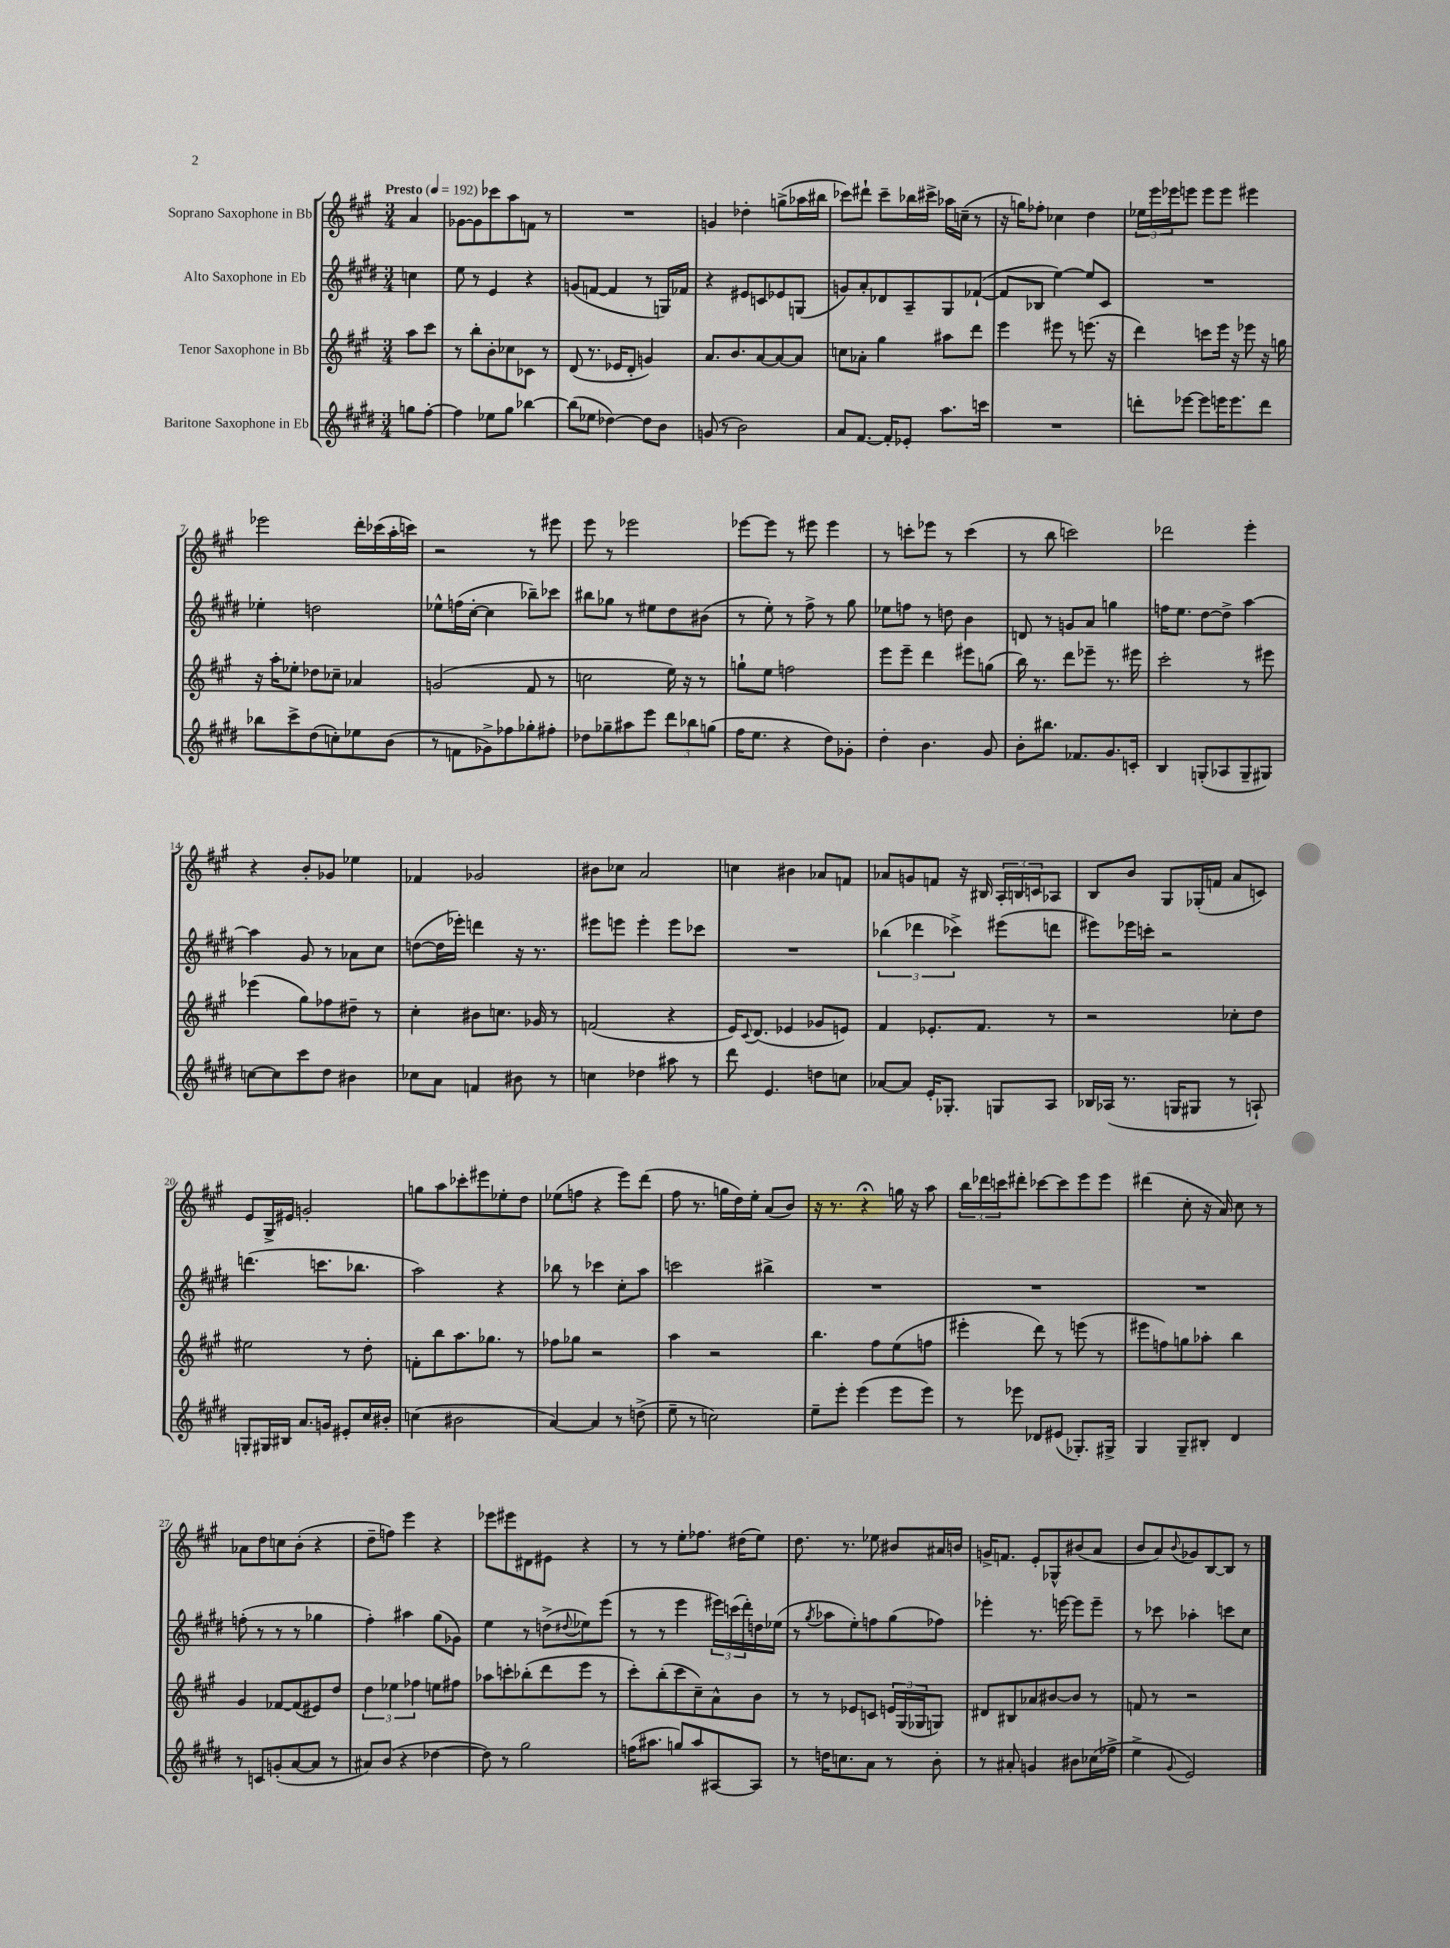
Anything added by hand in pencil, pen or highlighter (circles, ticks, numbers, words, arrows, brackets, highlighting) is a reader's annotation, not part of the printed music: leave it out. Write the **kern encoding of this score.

**kern	**kern	**kern	**kern
*part4	*part3	*part2	*part1
*staff4	*staff3	*staff2	*staff1
*I"Baritone Saxophone in Eb	*I"Tenor Saxophone in Bb	*I"Alto Saxophone in Eb	*I"Soprano Saxophone in Bb
*clefG2	*clefG2	*clefG2	*clefG2
*k[f#c#g#d#]	*k[f#c#g#]	*k[f#c#g#d#]	*k[f#c#g#]
*M3/4	*M3/4	*M3/4	*M3/4
*MM192	*MM192	*MM192	*MM192
=	=	=	=
!	!	!	!LO:TX:a:B:t=Presto
8ggn\L	8aa\L	4ccn\	4a/
[8ff#'\J	8ccc#\J	.	.
=1	=1	=1	=1
4ff#\]	8r	8ee\	[8g-X\L
.	8bb'\L	8r	8g-\]
8ee-X\L	8b'\	4e/	8ccc-X\
8gg#\J	8cc-X\	.	8aa\
[4bb-X\	8c-X\J	4r	8fn\J
.	8r	.	8r
=2	=2	=2	=2
(8bb-\L]	(8d/	(8gn/L	2.r
8ee-X\J	8.r	[8fn/J	.
[4dd-X\)	.	4f/]	.
.	16e-X/KL	.	.
.	8d'/J	.	.
8dd-\L]	4gn/)	8r	.
8b\J	.	16Gn/LL)	.
.	.	16f-X/JJ	.
=3	=3	=3	=3
(8gn/	8.a/L	4r	4gn/
8r	.	.	.
.	8.b/	.	.
2b\)	.	8e#X/L	4dd-X'\
.	[8a/	8cn/	.
.	8a/_	8e-X/	(8ggn^\L
.	8a/J]	(8Gn/J	16aa-X\L
.	.	.	16bb#X\JJ
=4	=4	=4	=4
8a/L	8ccn\L	8gn/L)	8ccc-X\L)
[8.f#/J	8a-X'\J	8a'/	8ddd#X`\J
.	4gg#\	8d-X/	8ccc-~\L
16f#'/KL]	.	.	.
8e-X'/J	.	8A~/	16bb-X\L
.	.	.	16ccc#X^\JJ
8.aa\L	8aa#X\L	8G#/	16aa-X\LL
.	.	.	(16ccn~\JJ
.	8ddd\J	([8f-X`/J	8r
16cccn\Jk	.	.	.
=5	=5	=5	=5
2.r	4eee\	8f-/L]	16r
.	.	.	16ggn\KL)
.	.	8B-X/J	8ff-X'\J
.	8eee#X\	[4ee\)	4cc-X\
.	8r	.	.
.	(8.eeen\	8ee/L]	4dd\
.	.	8c#/J	.
.	16r	.	.
=6	=6	=6	=6
8dddn'\L	4ddd\)	2.r	24ee-X\LL
.	.	.	24eee\
.	.	.	24eee-X\J
[8eee-X\J	.	.	8eeen\J
8eee-\L]	8cccn\L	.	8eee\L
16eeen\K	16eee\Jk	.	8eee\J
8.eee\	16r	.	.
.	8eee-X\	.	4eee#X\
8ddd\J	16r	.	.
.	16ggn\	.	.
!!LO:LB:g=z
=7	=7	=7	=7
8bb-X\L	16r	4ee-X'\	2eee-X\
.	16aa'\KL	.	.
8ccc#^\	8ee-X'\J	.	.
(8dd#\	8dd-X\L	2ddn\	.
8ccn'\)	8cc-X~\J	.	.
8ee-X\	4a-X/	.	16ddd'\LL
.	.	.	(16ccc-X\
(8b\J	.	.	16aa'\
.	.	.	16cccn\JJ)
=8	=8	=8	=8
8r	(2gn/	8ee-X^^\L	2r
8fn\L	.	(16ffn\L	.
.	.	[16cc#'\JJ	.
8g-X^\)	.	4cc#\]	.
8ff-X\	.	.	.
8gg-X'\	8f#/	8bb-X~\L)	8r
8ff#X'\J	8r	8ccc-X\J	8eee#X\
=9	=9	=9	=9
8dd-X\L	2ccn\	8bb#X\L	8eee\
8gg-X~\	.	8gg-X\J	8r
8aa#X\	.	8r	2eee-X\
8eee\J	.	8ee#X\L	.
12ddd#\L	16ee\)	8dd#\	.
.	16r	.	.
12bb-X\	.	.	.
.	8r	(8b#X\J	.
(12ggn\J	.	.	.
=10	=10	=10	=10
16ff#\KL	8ggn`\L	8r	[8eee-X\L
8.ee\J	.	.	.
.	8ee\J	8ee'\)	8eee-\J]
4r	2ffn\	8r	8r
.	.	8ff#^\	8eee#X\
8dd#\L)	.	8r	4eee#\
8g-X'\J	.	8gg#\	.
=11	=11	=11	=11
4dd#'\	8eee\L	8ee-X\L	8r
.	8eee~\J	8ffn\J	8cccn'\L
4.b\	4ddd\	8r	8eee-X\J
.	.	8ddn\	8r
.	8eee#X\L	4b\	(4ccc\
8g#/	(8ggn\J	.	.
=12	=12	=12	=12
8b'\L	16bb\)	8dn/	8r
.	8.r	.	.
8.bb#X\J	.	8r	8bb\
.	8ddd\L	8gn/L	2cccn\)
8.f-X/L	.	.	.
.	8eee-X~\J	8a/J	.
8.g#/	8.r	4ggn\	.
16cn'/Jk	16eee#X\	.	.
=13	=13	=13	=13
4B/	2ccc#'\	16ffn\KL	2ddd-X\
.	.	8.ee\J	.
(8Gn'/L	.	[8dd#\L	.
8A-X/	.	8dd#^\J]	.
8G~/	8r	[4aa\	4eee'\
8G#X/J)	8eee#X\	.	.
!!LO:LB:g=z
=14	=14	=14	=14
[8ccn\L	(4eee-X\	4aa\]	4r
8cc\]	.	.	.
8ccc#\	8gg#\L)	8g#/	8b'/L
8dd#\J	8ff-X\	8r	8g-X/J
4b#X\	8dd#X~\J	8a-X\L	4ee-X\
.	8r	8cc#\J	.
=15	=15	=15	=15
8cc-X\L	4cc#'\	([8ddn\L	4f-X/
8a\J	.	16dd\L]	.
.	.	16eee-X'\JJ)	.
4fn/	8b#X\L	4dddn\	2g-X/
.	8.ccn\J	.	.
8b#X\	.	16r	.
.	16g-X/	8.r	.
8r	8r	.	.
=16	=16	=16	=16
4ccn\	(2fn/	8eee#X\L	8b#X\L
.	.	8eeen\J	8cc-X\J
4dd-X\	.	4eee'\	2a/
8aa#X\	4r	8eee\L	.
8r	.	8ccc-X\J	.
=17	=17	=17	=17
8ddd#\	16e/KL)	2.r	4ccn\
.	8qqc#/	.	.
.	(8.d/J	.	.
4.e/	.	.	.
.	4e-X/	.	4b#X\
8ddn\L	8g-X/L	.	8a-X/L
8ccn\J	8en/J)	.	8fn/J
=18	=18	=18	=18
[8a-X/L	4f#/	(6bb-X\	8a-X/L
8a-/J]	.	.	8gn/
.	.	6ddd-X\	.
16e'/KL	8.e-X'/L	.	8fn/J
8.G-X'/J	.	.	.
.	.	6ccc-X^\)	.
.	.	.	16r
.	8.f#/J	.	16B#X/
8Gn/L	.	(8eee#X\L	24A'/LL
.	.	.	24Bn/
.	.	.	24cn/J
8A/J	8r	8dddn\J	8A-X/J
=19	=19	=19	=19
16B-X/LL	2r	8eee#X\L)	8B/L
(16A-X/JJ	.	.	.
8.r	.	16eee-X\L	8b/J
.	.	16cccn'\JJ	.
.	.	2r	8G#/L
16Gn/KL	.	.	.
8G#X/J	.	.	(16G-X'/L
.	.	.	16fn/JJ
8r	8cc-X'\L	.	8a/L
8An`/)	8dd\J	.	8cn/J)
!!LO:LB:g=z
=20	=20	=20	=20
8Gn'/L	2ee#X\	(4.dddn\	8e/L
16G#X/L	.	.	16G#^/L
16B#X/JJ	.	.	16e#X/JJ
8.a/L	.	.	2gn'/
.	.	8.cccn\L	.
16gn/Jk	.	.	.
8e#X'/L	8r	.	.
.	.	8.bb-X\J	.
16cc#/L	8dd'\	.	.
16b#X'/JJ	.	.	.
=21	=21	=21	=21
(4ccn\	8fn'\L	2aa\)	8ggn\L
.	8bb\	.	8aa\
2b#X\	8.aa\	.	8ccc-X'\
.	.	.	8eee#X\
.	8.gg-X\J	.	.
.	.	4r	8ee-X'\
.	8r	.	8dd\J
=22	=22	=22	=22
[4a/)	8ff-X\L	8bb-X\	(8ee-X\L
.	8gg-X\J	8r	8ffn\J
4a/]	2r	4ccc-X\	4r
8r	.	8cc#'\L	8eee\L)
(8ddn^\	.	8aa\J	(8ddd\J
=23	=23	=23	=23
8ee~\	4aa\	2cccn\	8ff#\
8r	.	.	8.r
2ccn\)	2r	.	.
.	.	.	16ggn\LL
.	.	.	16dd\)
.	.	.	16ee'\JJ
.	.	4bb#X^\	(8a/L
.	.	.	8b/J)
=24	=24	=24	=24
8ee~\L	4.bb\	2.r	16r
.	.	.	8.r
8eee'\J	.	.	.
(4eee\	.	.	4r;<
.	8ff#\L	.	.
8eee\L	(8ee\	.	16ggn\
.	.	.	16r
8eee\J)	8ffn\J	.	8aa\
=25	=25	=25	=25
8r	4eee#X'\	2.r	24bb\LL
.	.	.	24ddd-X\
.	.	.	24cccn\J
8eee-X\	.	.	8ddd#X'\J
8d-X/L	8ddd\)	.	[8ccc-X\L
(8e#X/J	8r	.	8ccc-\]
8.G-X'/L)	(8eeen\	.	8eee\
.	8r	.	8eee\J
16G#X^/Jk	.	.	.
=26	=26	=26	=26
4G#/	8eee#X\L	2.r	(4ddd#X\
.	8ffn\)	.	.
8G#~/L	8ggn\	.	8cc#'\
8B#X'/J	8aa-X'\J	.	16r
.	.	.	16a/)
4d#/	4bb\	.	8cc#\
.	.	.	8r
!!LO:LB:g=z
=27	=27	=27	=27
8r	4g#/	(8ffn'\	8a-X\L
8cn/L	.	8r	8dd\
(8gn'/	[8f-X/L	8r	8ccn\
[8a/	(8f-/]	8r	(8b'\J
8a/J]	8e#X/)	4gg-X\	4r
8r	8dd/J	.	.
=28	=28	=28	=28
8a#X/L)	6dd\	4ff#'\)	8dd~\L
(8b/J	.	.	8ffn\J)
.	6ee-X\	.	.
4r	.	4aa#X\	4eee\
.	6ff-X\	.	.
[4dd-X\	8een\L	(8gg#\L	4r
.	8ff#X\J	8g-X\J)	.
=29	=29	=29	=29
8dd-\])	8aa-X\L	4ee\	8eee-X\L
8r	8cccn'\	.	8eee#X\
2gg#\	(8bb-X'\	8r	8d#X\
.	8ddd\	(8ddn^\L	8e#X\J
.	.	8qqdd#X/	.
.	8eee\J	8ee-X\)	4r
.	8r	(8eee\J	.
=30	=30	=30	=30
(16ffn\KL	8ccc#'\L)	8r	8r
8.aa#X\J	.	.	.
.	(8bb'\	8r	8r
8ggn/L)	8ccc#\	4eee\	8ee'\L
8aa#/	8cc#~\)	.	8.ff-X\J
[8A#X/	8a^^\	24eee#X\LL)	.
.	.	(24cccn\	.
.	.	.	(16dd#X\KL
.	.	24ddd#'\)	.
8A#/J]	8b\J	16ddn\	8ee\J)
.	.	(16ee-X\JJ	.
=31	=31	=31	=31
8r	8r	8r	8.dd\
.	.	8qgg#/	.
16ddn\KL	8r	8aa-X\L	.
8.ccn\	.	.	8.r
.	8e-X/L	8ee'\)	.
8a\J	8cn/J	8ffn\	8ee-X\
8r	24en/LL	(8gg#\	8b#X/L
.	(24G#/	.	.
.	24G-X/J	.	.
8b'\	8Gn/J)	8ff-X\J)	16a#X/L
.	.	.	16bn/JJ
=32	=32	=32	=32
8r	8d#X/L	4eee-X'\	16gn^/KL
.	.	.	8.fn/J
8a#X'/	8B#X/	.	.
4gn/	8a-X/	8.r	8e'/L
.	[8b#X/	.	8G-X^^/
.	.	[16eeen\	.
8b#X\L	8b#/J]	8eee\L]	(8b#X/
(16cc-X\L	8r	8eee~\J	8a/J
16ff-X^\JJ	.	.	.
=33	=33	=33	=33
4ee^\	8fn/	8r	8b/L
.	8r	8ccc-X\	8a/)
8qqg#/	.	.	8qqb/
2e/)	2r	4aa-X'\	8g-X/
.	.	.	[8B/
.	.	8cccn\L	8B/J]
.	.	8cc#\J	8r
==	==	==	==
*-	*-	*-	*-
